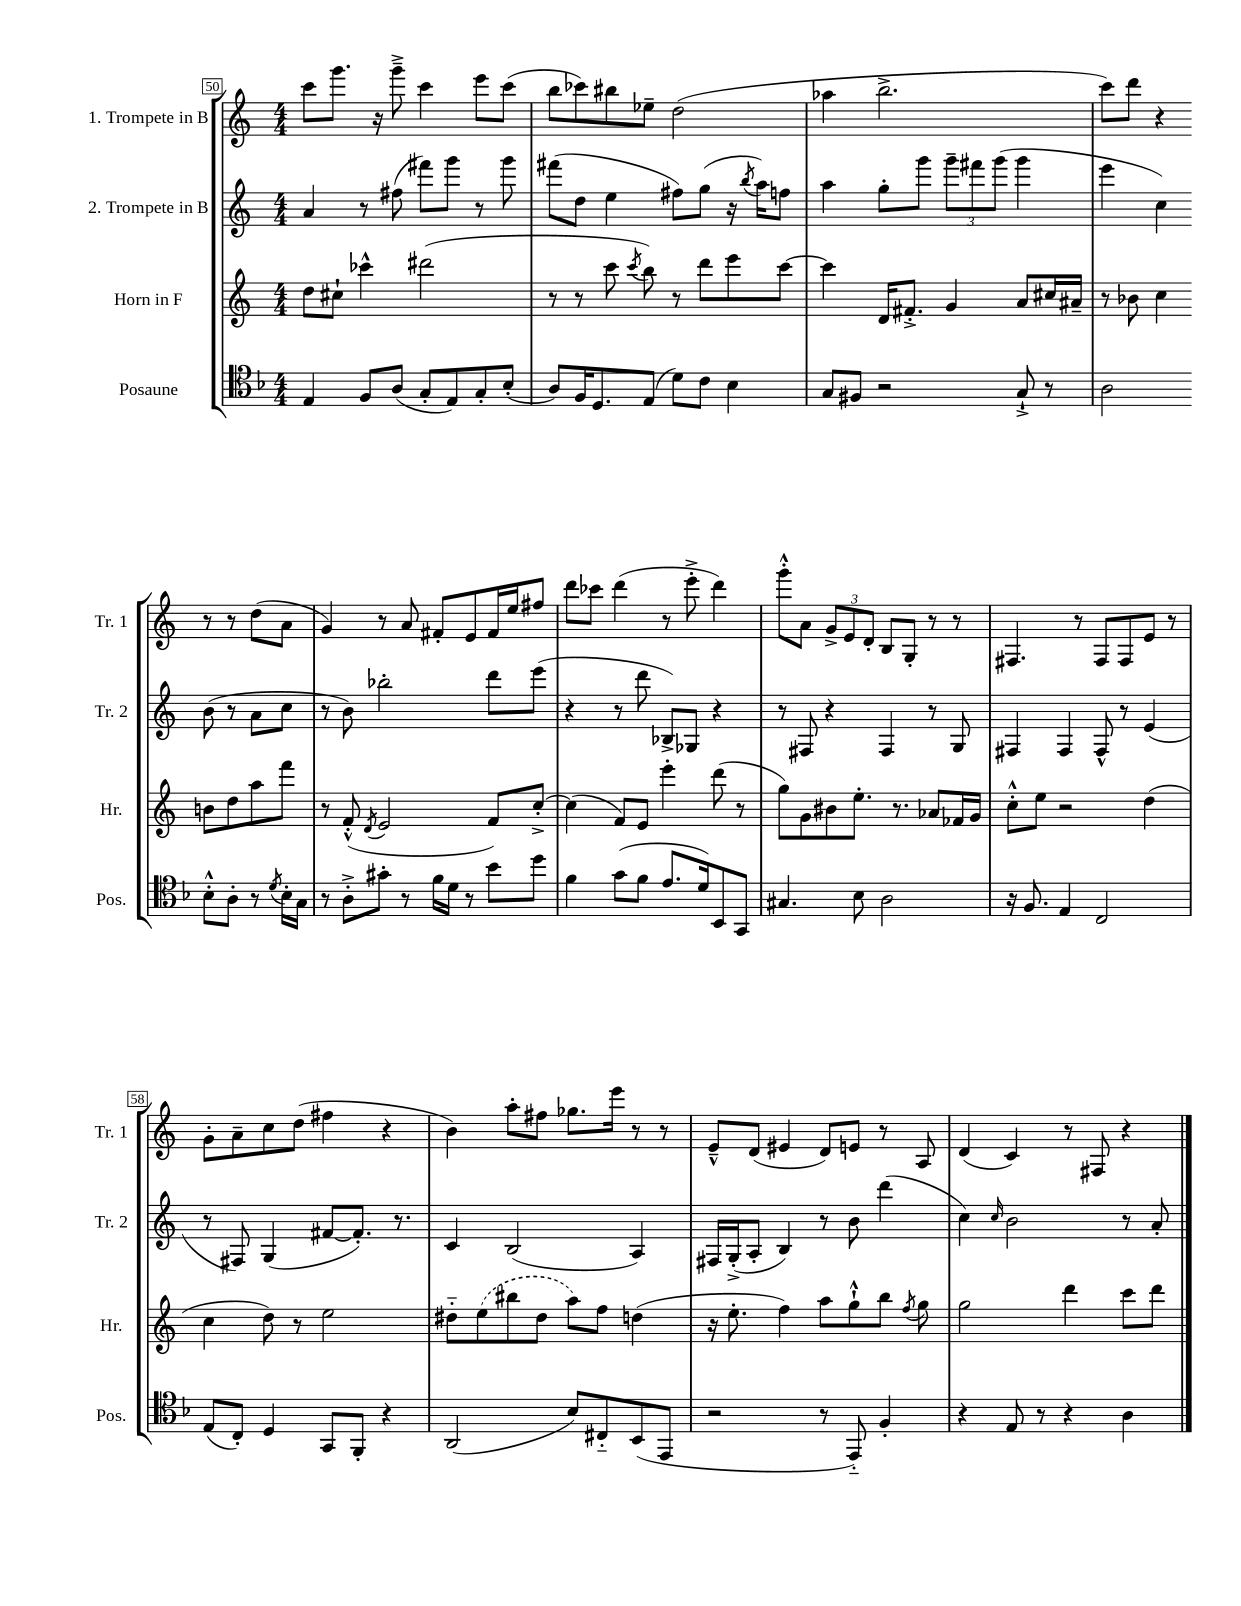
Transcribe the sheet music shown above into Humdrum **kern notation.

**kern	**kern	**kern	**kern
*staff4	*staff3	*staff2	*staff1
*clefC4	*clefG2	*clefG2	*clefG2
*k[b-]	*k[]	*k[]	*k[]
*M4/4	*M4/4	*M4/4	*M4/4
4E/	8dd\L	4a/	8ccc\L
.	8cc#`\J	.	8.ggg\J
8F/L	4ccc-^^\	8r	.
.	.	.	16r
(8A/J	.	(8ff#\	8ggg~^\
8G'/L	(2ddd#\	8fff#\L)	4ccc\
8E/)	.	8ggg\J	.
8G'/	.	8r	8eee\L
(8B-'/J	.	8ggg\	(8ccc\J
=	=	=	=
8A/L)	8r	(8fff#\L	8bb\L
16F/K	8r	8dd\J	8ccc-\)
8.D/	.	.	.
.	8ccc\	4ee\	8bb#\
.	8qccc/	.	.
(8E/J	8bb\)	.	8ee-~\J
8d\L)	8r	8ff#\L)	(2dd\
8c\J	8ddd\L	(8gg\J	.
4B-\	8eee\	16r	.
.	.	8qbb/	.
.	.	16aa\LK)	.
.	[8ccc\J	8ff\J	.
=	=	=	=
8G/L	4ccc\]	4aa\	4aa-\
8F#/J	.	.	.
2r	16d/LK	8gg'\L	2.bb^\
.	8.f#'^/J	.	.
.	.	8ggg\J	.
.	4g/	12ggg~\L	.
.	.	12fff#\	.
.	.	(12ggg\J	.
8G`^/	8a/L	4ggg\	.
8r	16cc#/L	.	.
.	16a#~/JJ	.	.
=	=	=	=
2A\	8r	4eee\	8ccc\L)
.	8b-\	.	8ddd\J
.	4cc\	4cc\)	4r
8B-'^^\L	8b\L	(8b\	8r
8A'\J	8dd\	8r	8r
8r	8aa\	8a\L	(8dd\L
8qd/	.	.	.
16B-'\LL	8fff\J	8cc\J	8a\J
16G\JJ	.	.	.
=	=	=	=
8r	8r	8r	4g/)
8A'^\L	(8f'^^/	8b\)	.
.	8qd/	.	.
8g#'\J	2e/	2bb-'\	8r
8r	.	.	8a/
16f\LL	.	.	8f#'/L
16d\JJ	.	.	.
8r	.	.	8e/
8b-\L	8f/L)	8ddd\L	16f#/L
.	.	.	16ee/J
8dd\J	[8cc'^/J	(8eee\J	8ff#/J
=	=	=	=
4f\	(4cc\]	4r	8ddd\L
.	.	.	8ccc-\J
(8g\L	8f/L)	8r	(4ddd\
8f\J	8e/J	8ddd\	.
8.e/L	4eee'\	8B-^/L)	8r
.	.	8G-/J	8eee'^\
16d/k)	.	.	.
8BB-/	(8ddd\	4r	4ddd\)
8GG/J	8r	.	.
=	=	=	=
4.G#/	8gg\L)	8r	8ggg'^^\L
.	8g\	8F#/	8a\J
.	8b#\	4r	12g^/L
.	.	.	12e/
8B-\	8.ee'\J	.	.
.	.	.	12d'/J
2A\	.	4F#/	8B/L
.	8.r	.	.
.	.	.	8G'/J
.	8a-/L	8r	8r
.	16f-/L	8G/	8r
.	16g/JJ	.	.
=	=	=	=
16r	8cc'^^\L	4F#/	4.F#/
8.F/	.	.	.
.	8ee\J	.	.
4E/	2r	4F#/	.
.	.	.	8r
2C/	.	8F#^^/	8F#/L
.	.	8r	8F#/
.	(4dd\	(4e/	8e/J
.	.	.	8r
=	=	=	=
(8E/L	4cc\	8r	8g'\L
8C'/J)	.	8F#/)	8a~\
4D/	8dd\)	(4G/	8cc\
.	8r	.	(8dd\J
8GG/L	2ee\	[8f#/L	4ff#\
8FF'/J	.	8.f#'/]J)	.
4r	.	.	4r
.	.	8.r	.
=	=	=	=
(2AA/	8dd#'~\L	4c/	4b\)
.	(8ee\	.	.
.	8bb#\	(2B/	8aa'\L
.	8dd#\J	.	8ff#\J
8B-/L)	8aa\L)	.	8.gg-\L
8C#'~/	8ff\J	.	.
.	.	.	16eee\Jk
(8BB-/	(4dd\	4A/)	8r
8EE/J	.	.	8r
=	=	=	=
2r	16r	16F#/LL	8e~^^/L
.	8.ee'\	(16G'^/J	.
.	.	8A'/J	(8d/J
.	4ff\)	4B/)	4e#/
8r	8aa\L	8r	8d/L)
8EE'~/)	8gg`^^\	8b\	8e/J
4F'/	8bb\J	(4ddd\	8r
.	8qff/	.	.
.	8gg\	.	8A/
=	=	=	=
4r	2gg\	4cc\)	(4d/
.	.	16qqcc/	.
8E/	.	2b\	4c/)
8r	.	.	.
4r	4ddd\	.	8r
.	.	.	8F#/
4A\	8ccc\L	8r	4r
.	8ddd\J	8a'/	.
==	==	==	==
*-	*-	*-	*-
